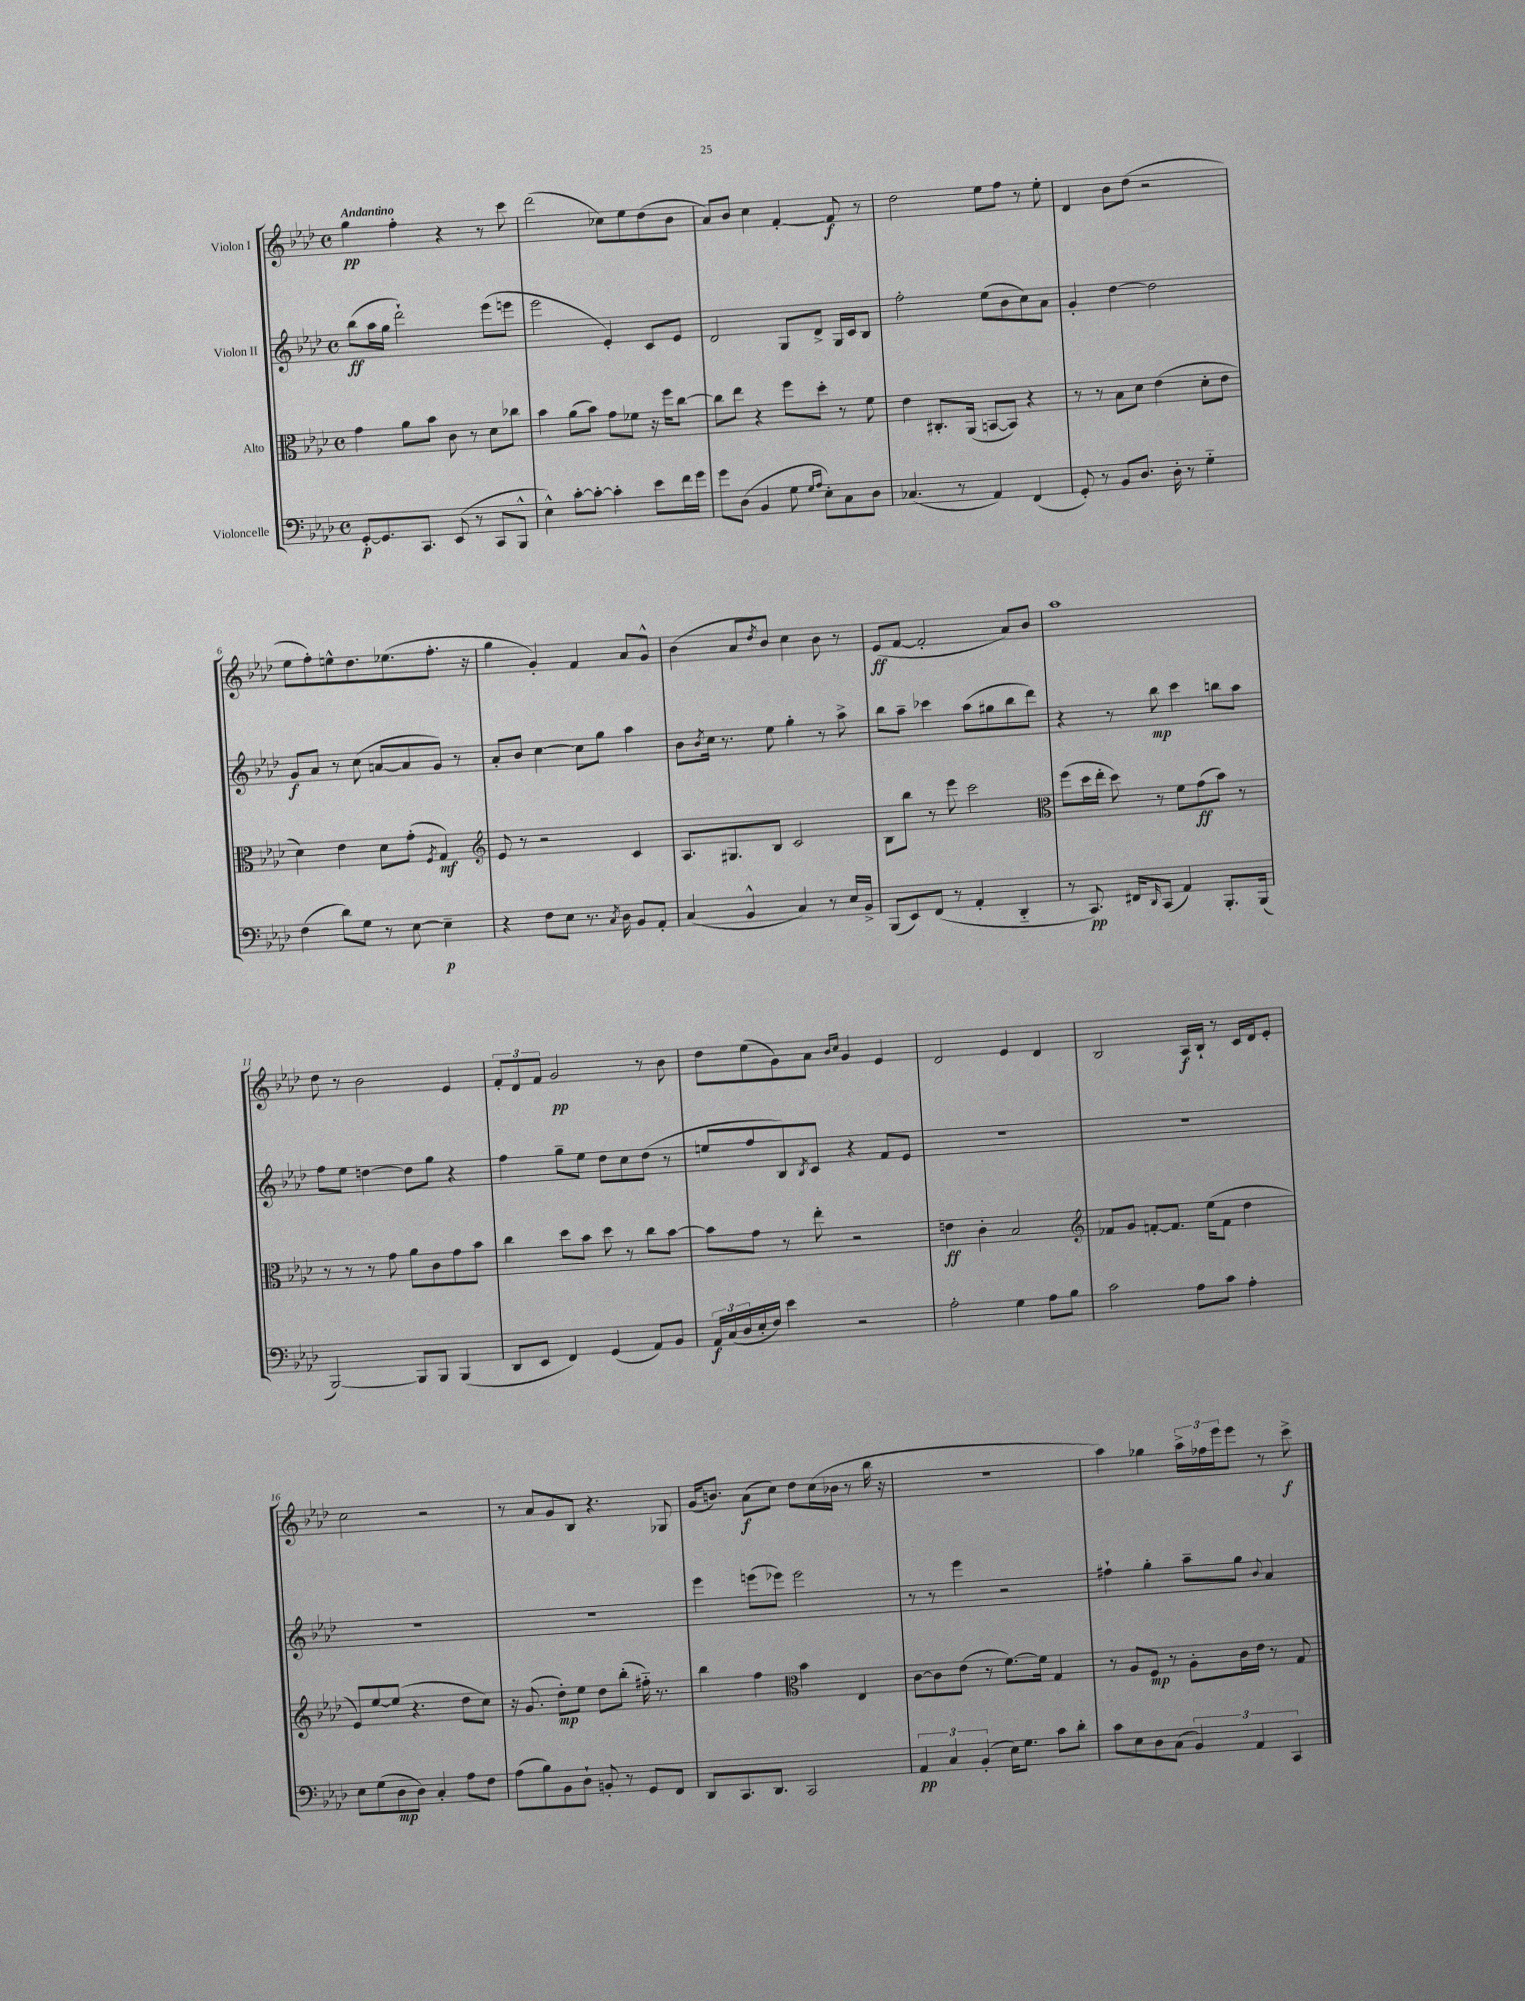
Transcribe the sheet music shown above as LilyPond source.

<<
\new StaffGroup <<
\new Staff = "s0" \with { instrumentName = "Violon I" } {
    \clef treble \key aes \major \defaultTimeSignature \time 4/4 \tempo "Andantino"
    g''4\pp f''4-. r4 r8 c'''8 |
    des'''2( ces''8) ees''8 des''8( bes'8 |
    aes'8) bes'8 c''4 f'4~-. f'8\f r8 |
    des''2 ees''8 f''8 r8 ees''8-. |
    des'4 bes'8 des''8( r2 |
    ees''8 f''8-.) e''8-^ des''8. ees''8.( f''8.-. r16 |
    g''4 g'4-.) f'4 aes'8 g'8-^ |
    bes'4( aes'8 \acciaccatura { des''8 } bes'8) c''4 bes'8 r8 |
    ees'8\ff( f'8~ f'2-. aes'8) bes'8 |
    aes''1 |
    des''8 r8 bes'2 ees'4 |
    \tuplet 3/2 { f'8-. des'8 f'8 } g'2\pp r8 bes'8 |
    des''8 ees''8( g'8) aes'8 \grace { bes'16 c''16 } g'4 ees'4 |
    des'2 ees'4 des'4 |
    bes2 aes16\f bes16-! r8 c'16 des'16 ees'8-. |
    c''2 r2 |
    r8 aes'8 g'8 bes8 r4. ges8 |
    g'16( b'8.) aes'8\f( c''8) des''8 c''16( bes'16 r8 bes''16 r16 |
    r1 |
    aes''4) ges''4 \tuplet 3/2 { aes''16-> fes''16 ees'''16 } ees'''8 r8 c'''8->\f \bar "|." |
}
\new Staff = "s1" \with { instrumentName = "Violon II" } {
    \clef treble \key aes \major \defaultTimeSignature \time 4/4
    bes''8\ff( aes''16 g''16 des'''2-!) ees'''8( e'''8 |
    ees'''2 ees'4-.) c'8 ees'8 |
    des'2 g8 des'8-> g16 c'16 bes8 |
    f''2-. ees''8( bes'8 c''8) aes'8 |
    g'4-. des''4~ des''2 |
    g'8\f aes'8 r8 c''8( a'8~ a'8 g'8) r8 |
    aes'8-. bes'8 c''4~ c''8 g''8 aes''4 |
    bes'8 \acciaccatura { bes'8 } c''16 r8. ees''8 g''4-. r8 aes''8-> |
    bes''8 aes''8-- ces'''4 aes''8( gis''8 bes''8 des'''8) |
    r4 r8 bes''8\mp c'''4 b''8 aes''8 |
    f''8 ees''8 d''4~ d''8 g''8 r4 |
    f''4 g''8-- ees''8 des''8 c''8 des''8( r8 |
    e''8 f''8 bes8) \acciaccatura { bes8 } c'8 r4 f'8 ees'8 |
    R1 |
    R1 |
    R1 |
    R1 |
    ees'''4 e'''8( ees'''8) ees'''2 |
    r8 r8 ees'''4 r2 |
    fis''4-! g''4-. aes''8-- g''8 \appoggiatura { bes'8 } aes'4 \bar "|." |
}
\new Staff = "s2" \with { instrumentName = "Alto" } {
    \clef alto \key aes \major \defaultTimeSignature \time 4/4
    g'4 aes'8 bes'8 c'8 r8 des'8 ces''8 |
    bes'4 aes'8( bes'8) g'8 fes'8 r16 f''16 c''8~ |
    c''8 ees''8 r4 f''8 des''8-. r8 f'8 |
    ees'4 cis8.-. aes,16( b,8~ b,8) r4 |
    r8 r8 bes8 des'8 ees'4( des'8-. ees'8 |
    des'4) ees'4 des'8 g'8-.( \acciaccatura { f8 } g4\mf) |
    \clef treble ees'8 r8 r2 c'4 |
    aes8. gis8. bes8 c'2 |
    bes8 bes''8 r8 ees'''8 c'''2 |
    \clef alto f''8( des''16 ees''16-. des''8) r8 f'8 g'8\ff( bes'8) r8 |
    r8 r8 r8 g'8 aes'8 c'8 g'8 bes'8 |
    c''4 des''8 bes'8 des''8 r8 c''8 bes'8~ |
    bes'8 g'8 r8 ees''8-. r2 |
    e'4\ff c'4-. bes2 |
    \clef treble fes'8 g'8 f'8~-. f'8. ees''16( f'8 des''4 |
    ees'8) ees''8~ ees''8( r4. des''8 c''8) |
    r16 g'8.( des''8-.\mp) ees''8 des''8 bes''8-.( fis''16-_) r8. |
    bes''4 f''4 \clef alto bes'4 ees4 |
    c'8~ c'8 ees'8( r8 f'8.~) f'16 g4 |
    r8 aes8 f8\mp r8 aes8-. c'16 ees'16 r8 g8 \bar "|." |
}
\new Staff = "s3" \with { instrumentName = "Violoncelle" } {
    \clef bass \key aes \major \defaultTimeSignature \time 4/4
    g,8~-.\p g,8. c,8. ees,8( r8 c,8 bes,,8-^ |
    ees4-^) c'8~-. c'8~-. c'4-. ees'8 f'16 g'16 |
    g'8 des8( bes,4 g8 \grace { g16 aes16 } ees8-.) c8 des8 |
    ces4.( r8 aes,4) f,4( |
    g,8-.) r8 bes,8 des8. des16-. r8 g4-_ |
    f4( des'8) g8 r8 ees8~ ees4--\p |
    r4 f8 ees8 r8. \acciaccatura { c8 } des16 bes,8 aes,8-. |
    c4( bes,4-^ c4) r8 ees16 bes,16-> |
    bes,,8( ees,8) f,8( r8 aes,4-. des,4-_ |
    r8 c,8.\pp) fis,16 \grace { des,16 } c,8( aes,4) bes,,8.-. bes,,16( |
    bes,,2~) bes,,8 bes,,8 bes,,4( |
    des,8 ees,8 f,4) g,4( aes,8) bes,8 |
    \tuplet 3/2 { aes,16\f c16( des16 } ees16-. f16) ees'4 r2 |
    aes2-. g4 aes8 bes8 |
    c'2 aes8 c'8 aes4-. |
    ees8 g8( des8\mp des8) c4-. aes8 f8 |
    aes8( bes8) bes,8 des8-! b,8-. r8 g,8 f,8 |
    des,8 c,8. des,8. c,2 |
    \tuplet 3/2 { aes,4\pp c4 bes,4-.( } ees16) g8. c'8 des'8-. |
    c'8 ees8 des8 c8( \tuplet 3/2 { bes,4) aes,4 c,4 } \bar "|." |
}
>>
>>
